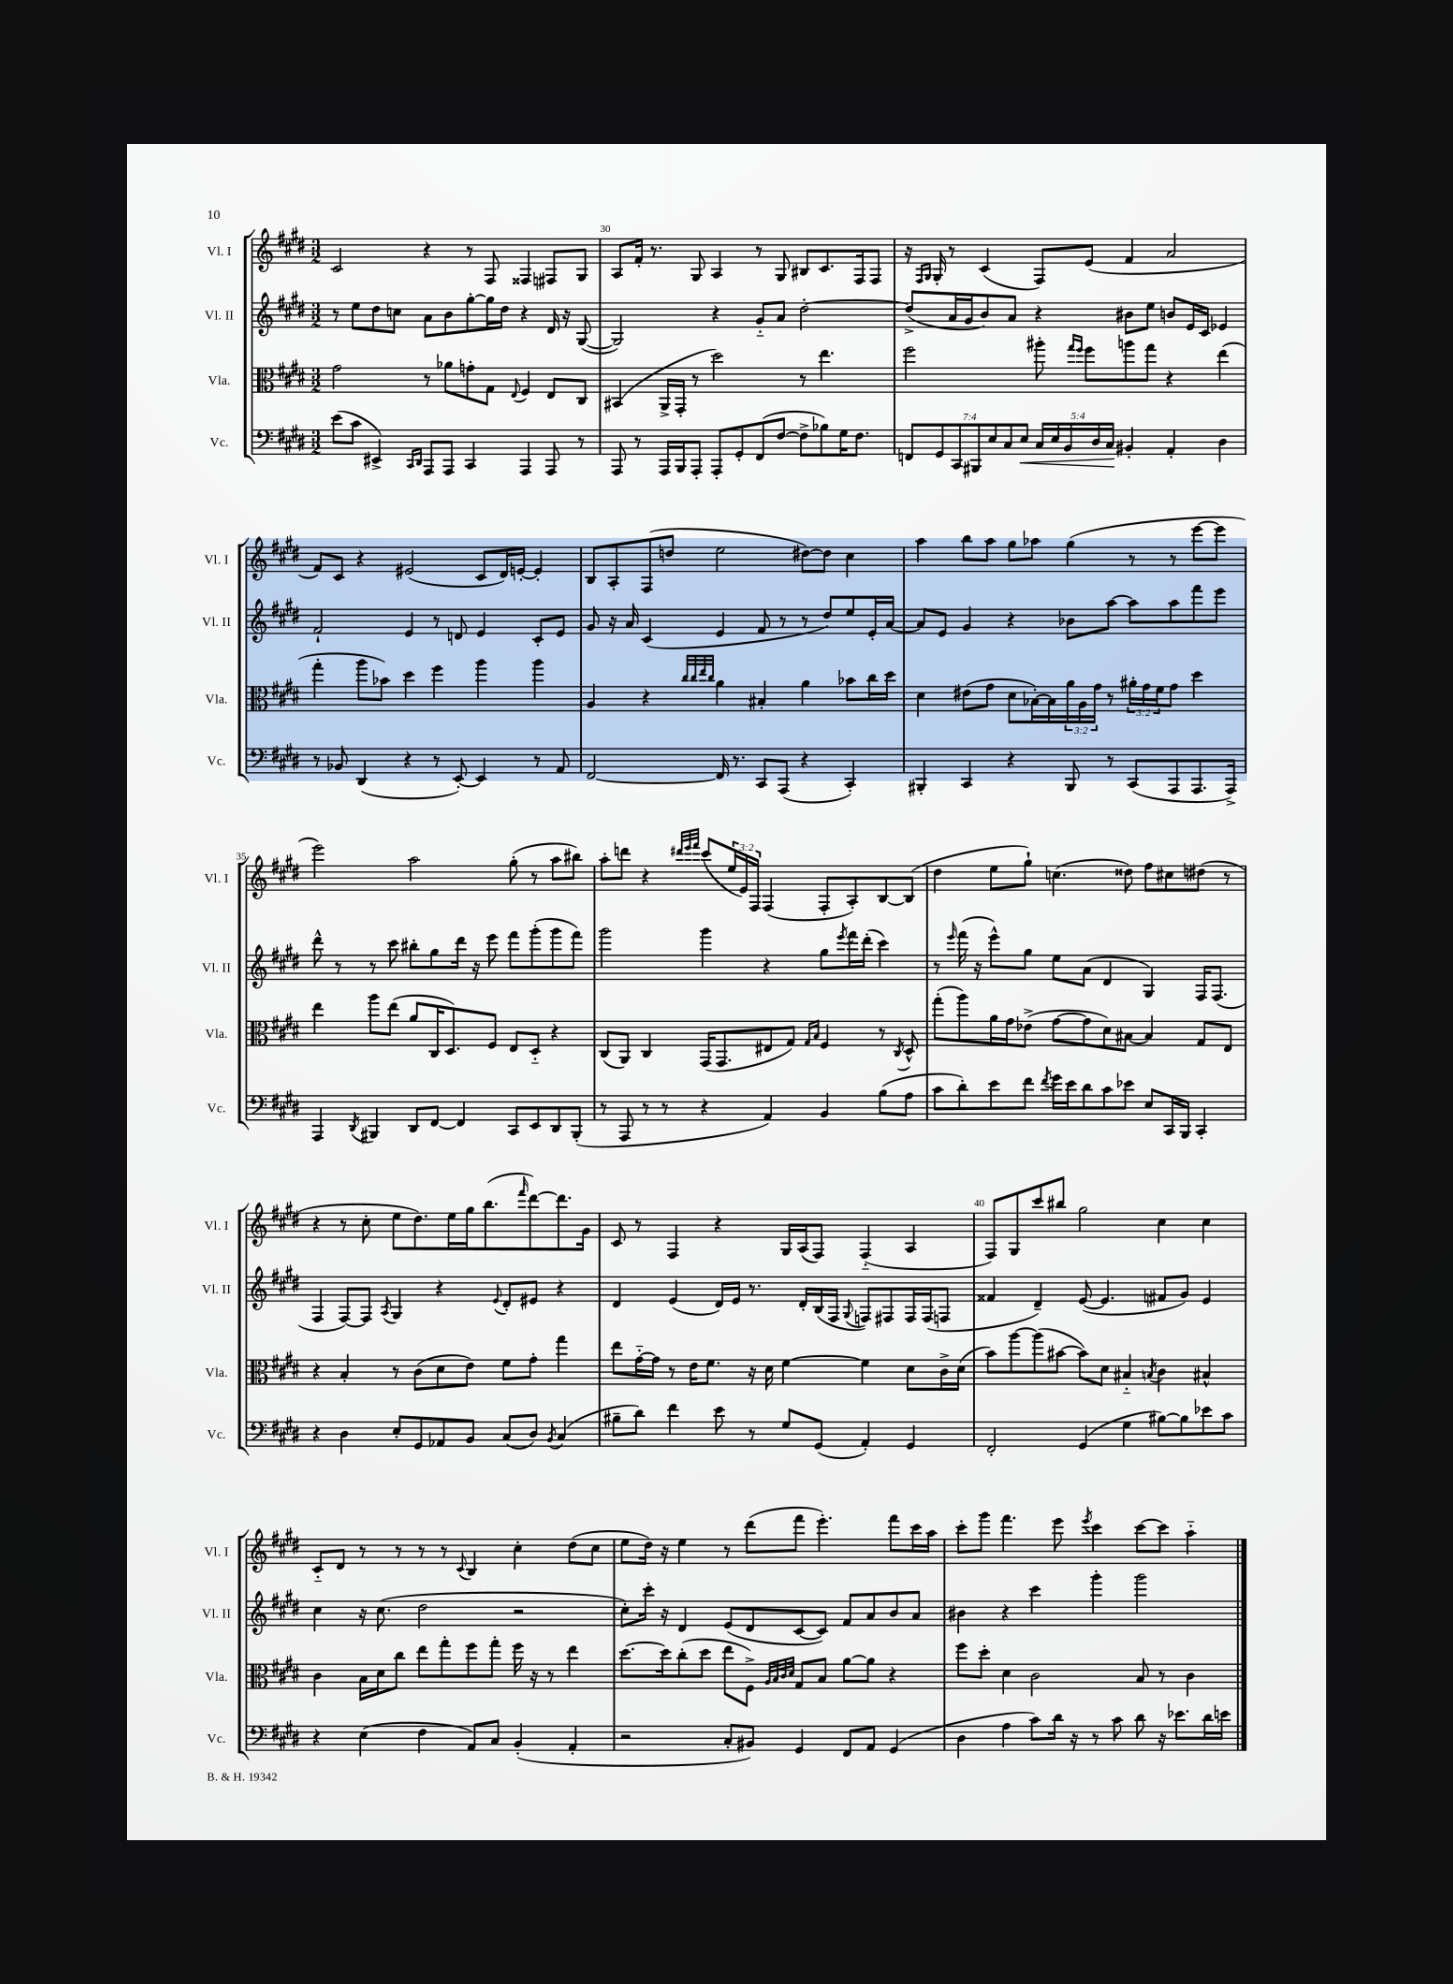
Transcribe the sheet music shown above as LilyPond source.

<<
\new StaffGroup <<
\new Staff = "s0" \with { instrumentName = "Vl. I" shortInstrumentName = "Vl. I" } {
    \clef treble \key e \major \numericTimeSignature \time 3/2 \override Staff.TupletNumber.text = #tuplet-number::calc-fraction-text
    cis'2 r4 r8 fis8 fisis4 fis8 gis8 |
    a8 fis'16-. r8. gis8 a4 r8 gis8 bis8 cis'8. fis16 fis8 |
    r16 \grace { fis16 gis16 } gis16-. r8 cis'4( fis8) e'8( fis'4 a'2 |
    fis'8) cis'8 r4 eis'2( cis'8 dis'16) e'16~-. e'4-. |
    b8 a8-. fis8( d''8 e''2 dis''8~) dis''8 cis''4 |
    a''4 b''8 a''8 gis''8 aes''8 gis''4( r8 r8 e'''8~ e'''8 |
    e'''2) a''2 gis''8-.( r8 a''8 bis''8) |
    a''8-. d'''8 r4 \grace { dis'''32 e'''32 fis'''32 } cis'''8( \tuplet 3/2 { e''16 e'16) fis16 } fis4( fis8-. a8-.) b8~ b8( |
    dis''4 e''8 gis''8-!) c''4.( disis''8) fis''8 cis''8 dis''8( r8 |
    r4 r8 cis''8-. e''8 dis''8.) e''16 gis''16 b''8.( \grace { fis'''16 } dis'''8~) dis'''8. gis'16 |
    cis'8 r8 fis4 r4 gis16 a16( fis8) fis4-_( a4 |
    fis8) gis8 cis'''8 bis''8 gis''2 cis''4 cis''4 |
    cis'8-_ dis'8 r8 r8 r8 r8 \appoggiatura { cis'8 } b4 cis''4-. dis''8( cis''8 |
    e''8 dis''16) r16 e''4 r8 dis'''8( fis'''8 e'''4.-.) fis'''8 cis'''16 a''16 |
    cis'''8-. gis'''8 fis'''4. e'''8 \acciaccatura { e'''8 } cis'''4 cis'''8~ cis'''8 a''4-_ \bar "|." |
}
\new Staff = "s1" \with { instrumentName = "Vl. II" shortInstrumentName = "Vl. II" } {
    \clef treble \key e \major \numericTimeSignature \time 3/2
    r8 e''8 dis''8 c''8 a'8 b'8 gis''8~-. gis''16 dis''16 r4 dis'16 r16 gis8~( |
    gis2) r4 gis'8-_ a'8 dis''2~-. |
    dis''8->( a'16 gis'16 b'8) a'8 r4 bis'8 e''8 b'8 e'16 cis'16 ees'4 |
    fis'2-! e'4 r8 d'8 e'4 cis'8-. e'8 |
    gis'8 r16 a'16 cis'4( e'4 fis'8 r8 r8 dis''8) e''8 e'16-. a'16~ |
    a'8 e'8 gis'4 r4 bes'8 a''8~ a''8 a''8 fis'''8 e'''8 |
    dis'''8-^ r8 r8 cis'''8 bis''8-. gis''8 dis'''16 r16 e'''8 fis'''8 gis'''8-.( gis'''8 fis'''8) |
    gis'''2 gis'''4 r4 gis''8 \acciaccatura { e'''8 } fis'''16 dis'''16-.( cis'''4) |
    r8 \grace { e'''16 } fis'''16( r16 e'''8-^) gis''8 e''8 a'8( dis'4 gis4) fis16 fis8.( |
    fis4 fis8~) fis8 \acciaccatura { a8 } gis4 r4 \appoggiatura { e'8 } dis'8-. eis'8 r4 |
    dis'4 e'4( dis'16) e'16 r8. dis'16-. b16( fis16 \appoggiatura { gis8 } f8) fis8 fis16 fis16( f8 |
    fisis'4 dis'4--) e'8~( e'4. fis'8 gis'8) e'4 |
    cis''4 r16 cis''8.( dis''2 r2 |
    cis''8-.) cis'''16-. r16 dis'4 e'8( dis'8 cis'8~ cis'8) fis'8 a'8 b'8 a'8 |
    bis'4 r4 cis'''4 gis'''4-. gis'''2 \bar "|." |
}
\new Staff = "s2" \with { instrumentName = "Vla." shortInstrumentName = "Vla." } {
    \clef alto \key e \major \numericTimeSignature \time 3/2 \override Staff.TupletNumber.text = #tuplet-number::calc-fraction-text
    gis'2 r8 aes'8 g'8-. gis8 \appoggiatura { e8 } fis4 e8 cis8 |
    bis,4( a,16-> gis,16-. r8 dis''2) r8 e''4. |
    fis''2 ais''8-. \grace { gis''16 fis''16 } fis''8 a''8 gis''8 r4 e''4( |
    gis''4-. a''8 bes'8) dis''4 fis''4 a''4 a''4 |
    a4 r4 \grace { cis''32 cis''32 e''32 cis''32 } a'4 bis4-. a'4 bes'8 cis''16 dis''16 |
    dis'4 eis'8( gis'8 dis'8 bes16~-.) bes16 \tuplet 3/2 { a'16 a16 gis'16 } r8 \tuplet 3/2 { ais'16-. gis'16 fis'16 } gis'8 dis''4 |
    e''4 a''8 e''8( a'8 cis16 dis8.) fis8 e8 dis8-_ r4 |
    cis8( a,8) cis4 gis,16( gis,8. eis8 gis8) \grace { gis16 b16 } fis4 r8 \acciaccatura { cis8 } dis8-^ |
    gis''8-.( a''8) a'16 gis'16 ees'8->( gis'8~ gis'8 dis'8) bis8~ bis4 gis8 e8 |
    r4 b4-. r8 cis'8( dis'8 e'8) fis'8 gis'8-. gis''4 |
    e''8 gis'16~-_ gis'16 r8 e'16 fis'8. r16 dis'16 fis'4~ fis'4 dis'8 cis'16-> dis'16( |
    b'8) a''8~ a''8( bis'8~ bis'8) dis'8 bis4-_ \acciaccatura { b8 } cis'4 bis4-^ |
    cis'4 b16 dis'16 cis''8 e''8 gis''8-. fis''8 gis''8-. fis''16 r16 r8 e''4 |
    dis''8.~ dis''16 cis''8-.( dis''8 e''8 fis8->) \grace { a32 b32 cis'32 dis'32 } gis8 b8 a'8~ a'8 r4 |
    fis''8 dis''8-. dis'4 cis'2 b8 r8 cis'4 \bar "|." |
}
\new Staff = "s3" \with { instrumentName = "Vc." shortInstrumentName = "Vc." } {
    \clef bass \key e \major \numericTimeSignature \time 3/2 \override Staff.TupletNumber.text = #tuplet-number::calc-fraction-text
    e'8( cis'8 eis,4->) \grace { cis,16 dis,16 } a,,8 a,,8 cis,4 a,,4 a,,8 r8 |
    a,,8 r8 a,,16 b,,16 a,,8-. a,,8-. gis,8-. fis,8( fis8~ fis8-> bes8) gis16 fis8. |
    \tuplet 7/4 { f,8 gis,8 cis,8 bis,,8 e8 cis8 e8\< } \tuplet 5/4 { cis16 e16 b,16 dis16 cis16\! } bis,4-. a,4-. dis4 |
    r8 bes,8 dis,4( r4 r8 e,8~-.) e,4 r8 a,8 |
    fis,2~ fis,16 r8. cis,8 a,,8( r4 cis,4-.) |
    bis,,4-. cis,4 r4 bis,,8 r8 cis,8( a,,8 a,,8. a,,16->) |
    a,,4 \acciaccatura { dis,8 } bis,,4 dis,8 fis,8~ fis,4 cis,8 e,8 dis,8 bis,,8-.( |
    r8 a,,8 r8 r8 r4 a,4) b,4 b8( a8 |
    cis'8 dis'8-.) e'8 fis'8 \acciaccatura { fis'8 } gis'16 e'16 dis'8 cis'8 ees'8 e8 cis,16 b,,16 cis,4-. |
    r4 dis4 e8-. gis,8 aes,8 b,8 cis8( dis8) \acciaccatura { b,8 } cis4( |
    bis8-- dis'8) fis'4 e'8 r8 gis8 gis,8( a,4-.) gis,4 |
    fis,2-. gis,4( gis4 bis8~) bis8 ees'8 cis'8 |
    r4 e4( fis4 a,8) cis8 b,4-.( a,4-. |
    r2 cis8-. bis,8) gis,4 fis,8 a,8 gis,4( |
    dis4 a4 cis'8) dis'16 r16 r8 cis'8 dis'8 r16 ees'8. dis'16 e'16 \bar "|." |
}
>>
>>
\layout { \context { \Score currentBarNumber = #29 \override BarNumber.break-visibility = ##(#f #t #t) barNumberVisibility = #(every-nth-bar-number-visible 5) } }
